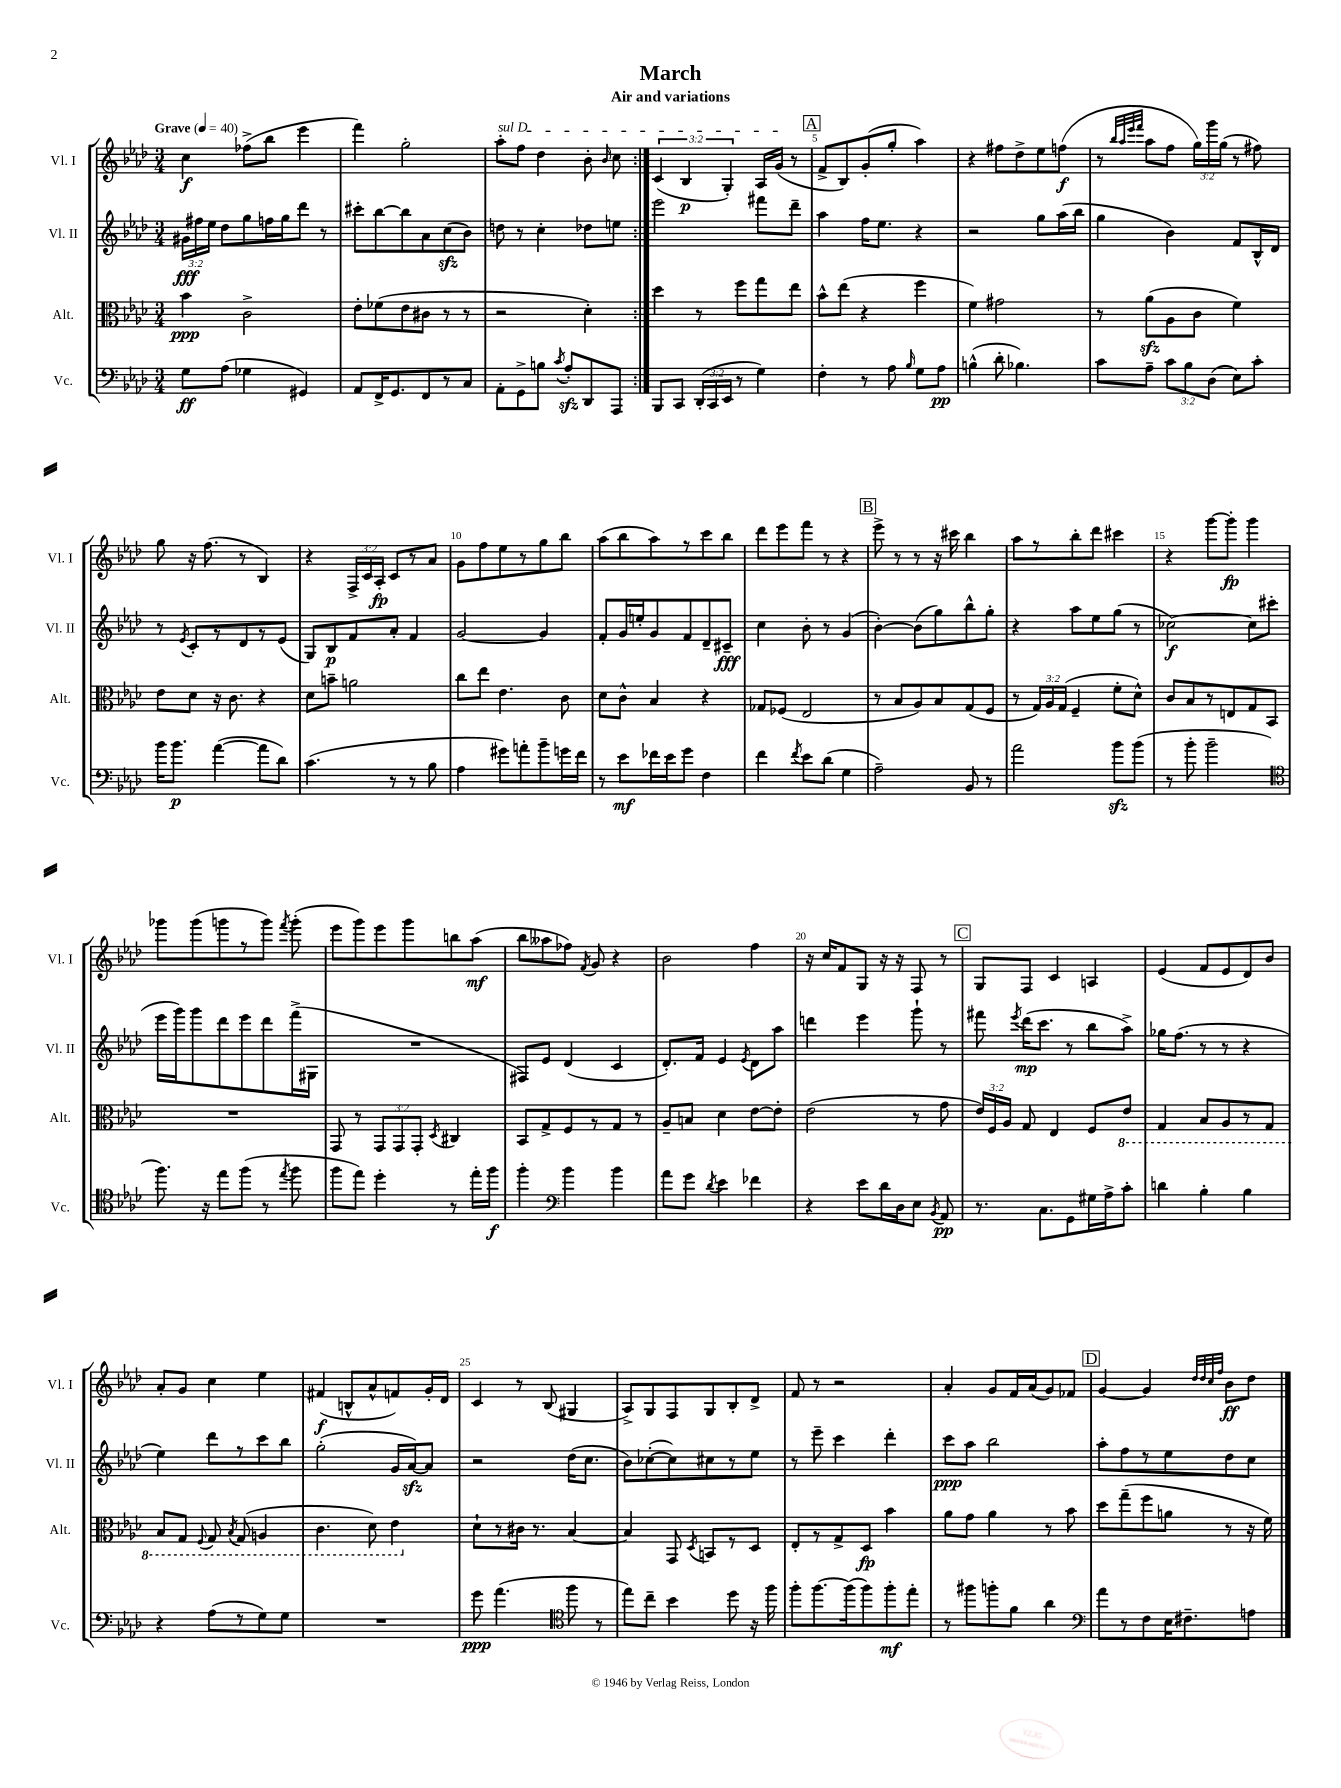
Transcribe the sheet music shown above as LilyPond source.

\header { title = "March" subtitle = "Air and variations" }
<<
\new StaffGroup <<
\new Staff = "s0" \with { instrumentName = "Vl. I" shortInstrumentName = "Vl. I" } {
    \clef treble \key aes \major \numericTimeSignature \time 3/4 \override Staff.TupletNumber.text = #tuplet-number::calc-fraction-text \tempo "Grave" 4 = 40
    \autoBeamOff \repeat volta 2 { c''4\f fes''8[->( bes''8] ees'''4 |
    f'''4) g''2-. |
    \once \override TextSpanner.bound-details.left.text = \markup { \italic "sul D" } aes''8[-.\startTextSpan f''8] des''4 bes'8-. \grace { bes'16 } c''8 | }
    \tuplet 3/2 { c'4( bes4\p g4-.) } aes16[ g'16]\stopTextSpan( r8 |
    \mark \markup { \box "A" } f'8[-> bes8) g'8-.( g''8]-. aes''4) |
    r4 fis''8[ des''8-> ees''8 f''8]\f( |
    r8 \grace { bes''32[ aes''32 ees'''32 f'''32] } aes''8[ f''8] \tuplet 3/2 { g''16[) g'''16 g''16]( } r8 fis''8) |
    g''8 r16 f''8.( r8 bes4) |
    r4 \tuplet 3/2 { f16[-> c'16 aes16]-.\fp } c'8[ r8 aes'8] |
    g'8[ f''8 ees''8 r8 g''8 bes''8] |
    aes''8[( bes''8 aes''8) r8 c'''8 bes''8] |
    des'''8[ ees'''8 f'''8] r8 r4 |
    \mark \markup { \box "B" } ees'''8-> r8 r8 r16 cis'''16 bes''4 |
    aes''8[ r8 bes''8-. des'''8] cis'''4 |
    r4 g'''8[~ g'''8]-.\fp g'''4 |
    ges'''8[ ges'''8( g'''8 r8 g'''8]) \acciaccatura { f'''8 } g'''8-.( |
    ees'''8[ g'''8) ees'''8 g'''8 b''8 aes''8]\mf( |
    bes''8[ aeses''8 fes''8]) \acciaccatura { f'8 } g'8 r4 |
    bes'2 f''4 |
    r16 c''16[ f'8 g8] r16 r16 f8 r8 |
    \mark \markup { \box "C" } g8[ f8] c'4 a4 |
    ees'4( f'8[ ees'8 des'8) bes'8] |
    aes'8[-. g'8] c''4 ees''4 |
    fis'4\f( b8[-^ aes'8-^ f'8) g'16-. des'16] |
    c'4 r8 bes8( gis4 |
    aes8[->) g8 f8 g8 bes8-. des'8]-> |
    f'8 r8 r2 |
    aes'4-. g'8[ f'16 aes'16( g'8) fes'8] |
    \mark \markup { \box "D" } g'4~ g'4 \grace { des''32[ des''32 c''32 f''32] } bes'8[\ff des''8] \bar "|." |
}
\new Staff = "s1" \with { instrumentName = "Vl. II" shortInstrumentName = "Vl. II" } {
    \clef treble \key aes \major \numericTimeSignature \time 3/4 \override Staff.TupletNumber.text = #tuplet-number::calc-fraction-text
    \autoBeamOff \repeat volta 2 { \tuplet 3/2 { gis'16[\fff fis''16 ees''16] } des''8[ g''8 f''16 g''16 des'''8] r8 |
    cis'''8[-. bes''8~ bes''8 aes'8 c''8\sfz( bes'8]) |
    d''8 r8 c''4-. des''8[ e''8] | }
    ees'''2 fis'''8[ des'''8]-- |
    \mark \markup { \box "A" } aes''4 f''16[ ees''8.] r4 |
    r2 g''8[ aes''16( bes''16] |
    g''4 bes'4) f'8[ bes16-^ des'16] |
    r8 \acciaccatura { ees'8 } c'8[-. r8 des'8 r8 ees'8]( |
    g8[) bes8\p f'8 aes'8]-. f'4 |
    g'2~ g'4 |
    f'8[-. g'16 e''16-. g'8 f'8 des'8-- cis'8]--\fff |
    c''4 bes'8-. r8 g'4( |
    \mark \markup { \box "B" } bes'4~-.) bes'8[( g''8) bes''8-^ g''8]-. |
    r4 aes''8[ ees''8 g''8]( r8 |
    ces''2~\f) ces''8[ cis'''8]( |
    ees'''16[ g'''16) g'''8 des'''8 ees'''8 des'''8 f'''16->( gis16] |
    R2. |
    fis8[) ees'8] des'4( c'4 |
    des'8.[-.) f'16] ees'4 \acciaccatura { ees'8 } des'8[ aes''8] |
    d'''4 ees'''4 g'''8-! r8 |
    \mark \markup { \box "C" } fis'''8 \acciaccatura { ees'''8 } des'''16[\mp( c'''8.] r8 bes''8[ aes''8]->) |
    ges''16[ f''8.]( r8 r8 r4 |
    ees''4) des'''8[ r8 c'''8 bes''8] |
    g''2-.( g'16[ aes'16~\sfz) aes'8] |
    r2 des''16[( c''8.] |
    bes'8[) ces''8~-.( ces''8) cis''8 r8 ees''8] |
    r8 ees'''8-- c'''4 des'''4-. |
    c'''8[\ppp aes''8] bes''2 |
    \mark \markup { \box "D" } aes''8[-. f''8 r8 ees''8 des''8 c''8] \bar "|." |
}
\new Staff = "s2" \with { instrumentName = "Alt." shortInstrumentName = "Alt." } {
    \clef alto \key aes \major \numericTimeSignature \time 3/4 \override Staff.TupletNumber.text = #tuplet-number::calc-fraction-text
    \autoBeamOff \repeat volta 2 { bes'4\ppp c'2-> |
    ees'8[-. fes'8( ees'8 cis'8] r8 r8 |
    r2 des'4-.) | }
    des''4 r8 f''8[ g''8 ees''8] |
    \mark \markup { \box "A" } bes'8[-^ ees''8]( r4 f''4 |
    f'4) gis'2 |
    r8 aes'8[\sfz( aes8 c'8] f'4) |
    ees'8[ des'8] r16 c'8. r4 |
    des'8[ b'8]-- a'2 |
    c''8[ ees''8] ees'4. c'8 |
    des'8[ c'8]-^ bes4 r4 |
    ges8[ fes8]( ees2 |
    \mark \markup { \box "B" } r8 bes8[ aes8) bes8 g8( f8] |
    r8 \tuplet 3/2 { g16[) aes16 g16]( } f4-- f'8[-. des'8]-^) |
    c'8[ bes8 r8 e8 g8 bes,8] |
    R2. |
    g,8 r8 \tuplet 3/2 { g,8[ g,8 g,8]-. } \acciaccatura { des8 } cis4 |
    bes,8[ g8-> f8 r8 g8] r8 |
    aes8[-- b8] des'4 ees'8[~ ees'8]-. |
    ees'2( r8 g'8 |
    \mark \markup { \box "C" } \tuplet 3/2 { ees'16[) f16 aes16] } g8 ees4 f8[ \ottava #-1 ees8] |
    g,4 bes,8[ aes,8 r8 g,8] |
    bes,8[ g,8] \appoggiatura { f,8 } g,8 \acciaccatura { bes,8 } g,8( a,4 |
    c4. des8) ees4 \ottava #0 |
    des'8[-! r8 cis'16] r8. bes4~ |
    bes4 g,8 \acciaccatura { des8 } b,8[ r8 des8] |
    ees8[-. r8 g8-> des8]\fp bes'4 |
    aes'8[ g'8] aes'4 r8 bes'8 |
    \mark \markup { \box "D" } des''8[ g''8--( f''8 a'8] r8 r16 f'16) \bar "|." |
}
\new Staff = "s3" \with { instrumentName = "Vc." shortInstrumentName = "Vc." } {
    \clef bass \key aes \major \numericTimeSignature \time 3/4 \override Staff.TupletNumber.text = #tuplet-number::calc-fraction-text
    \autoBeamOff \repeat volta 2 { g8[\ff aes8]( ges4 gis,4) |
    aes,8[ f,16-> g,8. f,8 r8 c8] |
    aes,8[-. g,8-> b8] \acciaccatura { c'8 } aes8[-.\sfz des,8 aes,,8] | }
    bes,,8[ c,8] \tuplet 3/2 { des,16[-.( c,16 ees,16] } r8 g4) |
    \mark \markup { \box "A" } f4-. r8 aes8 \grace { bes16 } g8[ aes8]\pp |
    b4-^( des'8-. bes4.) |
    c'8[ aes8]-- \tuplet 3/2 { c'8[ bes8 des8]( } ees8[) c'8]-. |
    bes'16[ bes'8.]\p aes'4~( aes'8[ des'8]) |
    c'4.( r8 r8 bes8 |
    aes4 gis'8[) a'8-. bes'8-- g'16 f'16] |
    r8 ees'8[\mf fes'16 ees'16 g'8] f4 |
    f'4 \acciaccatura { f'8 } ees'8[ des'8]( g4 |
    \mark \markup { \box "B" } aes2--) bes,8 r8 |
    aes'2 bes'8[\sfz bes'8]( |
    r8 bes'8-. bes'2-- |
    \clef tenor f''8.) r16 ees''8[ f''8]( r8 \acciaccatura { ees''8 } f''8 |
    f''8[ ees''8]) des''4-. r8 ees''16[-. f''16]\f |
    f''4-. \clef bass bes'4 bes'4 |
    aes'8[ g'8] \acciaccatura { des'8 } ees'4 fes'4 |
    r4 ees'8[ des'16 des16 ees8] \acciaccatura { bes,8 } aes,8\pp |
    \mark \markup { \box "C" } r8. c8.[ g,8 gis16 aes16-> c'8]-. |
    d'4 bes4-. bes4 |
    r4 aes8[( r8 g8) g8] |
    R2. |
    g'8\ppp aes'4.( \clef tenor f''8 r8 |
    ees''8[) c''8]-- bes'4 des''8 r16 f''16 |
    f''8[-. f''8.~ f''16( f''8) f''8-.\mf ees''8]-. |
    r8 fis''8[ f''8-. f'8] aes'4 |
    \mark \markup { \box "D" } \clef bass aes'8[ r8 f8 ees16 fis8.-- a8] \bar "|." |
}
>>
>>
\layout { \context { \Score \override BarNumber.break-visibility = ##(#f #t #t) barNumberVisibility = #(every-nth-bar-number-visible 5) } }
